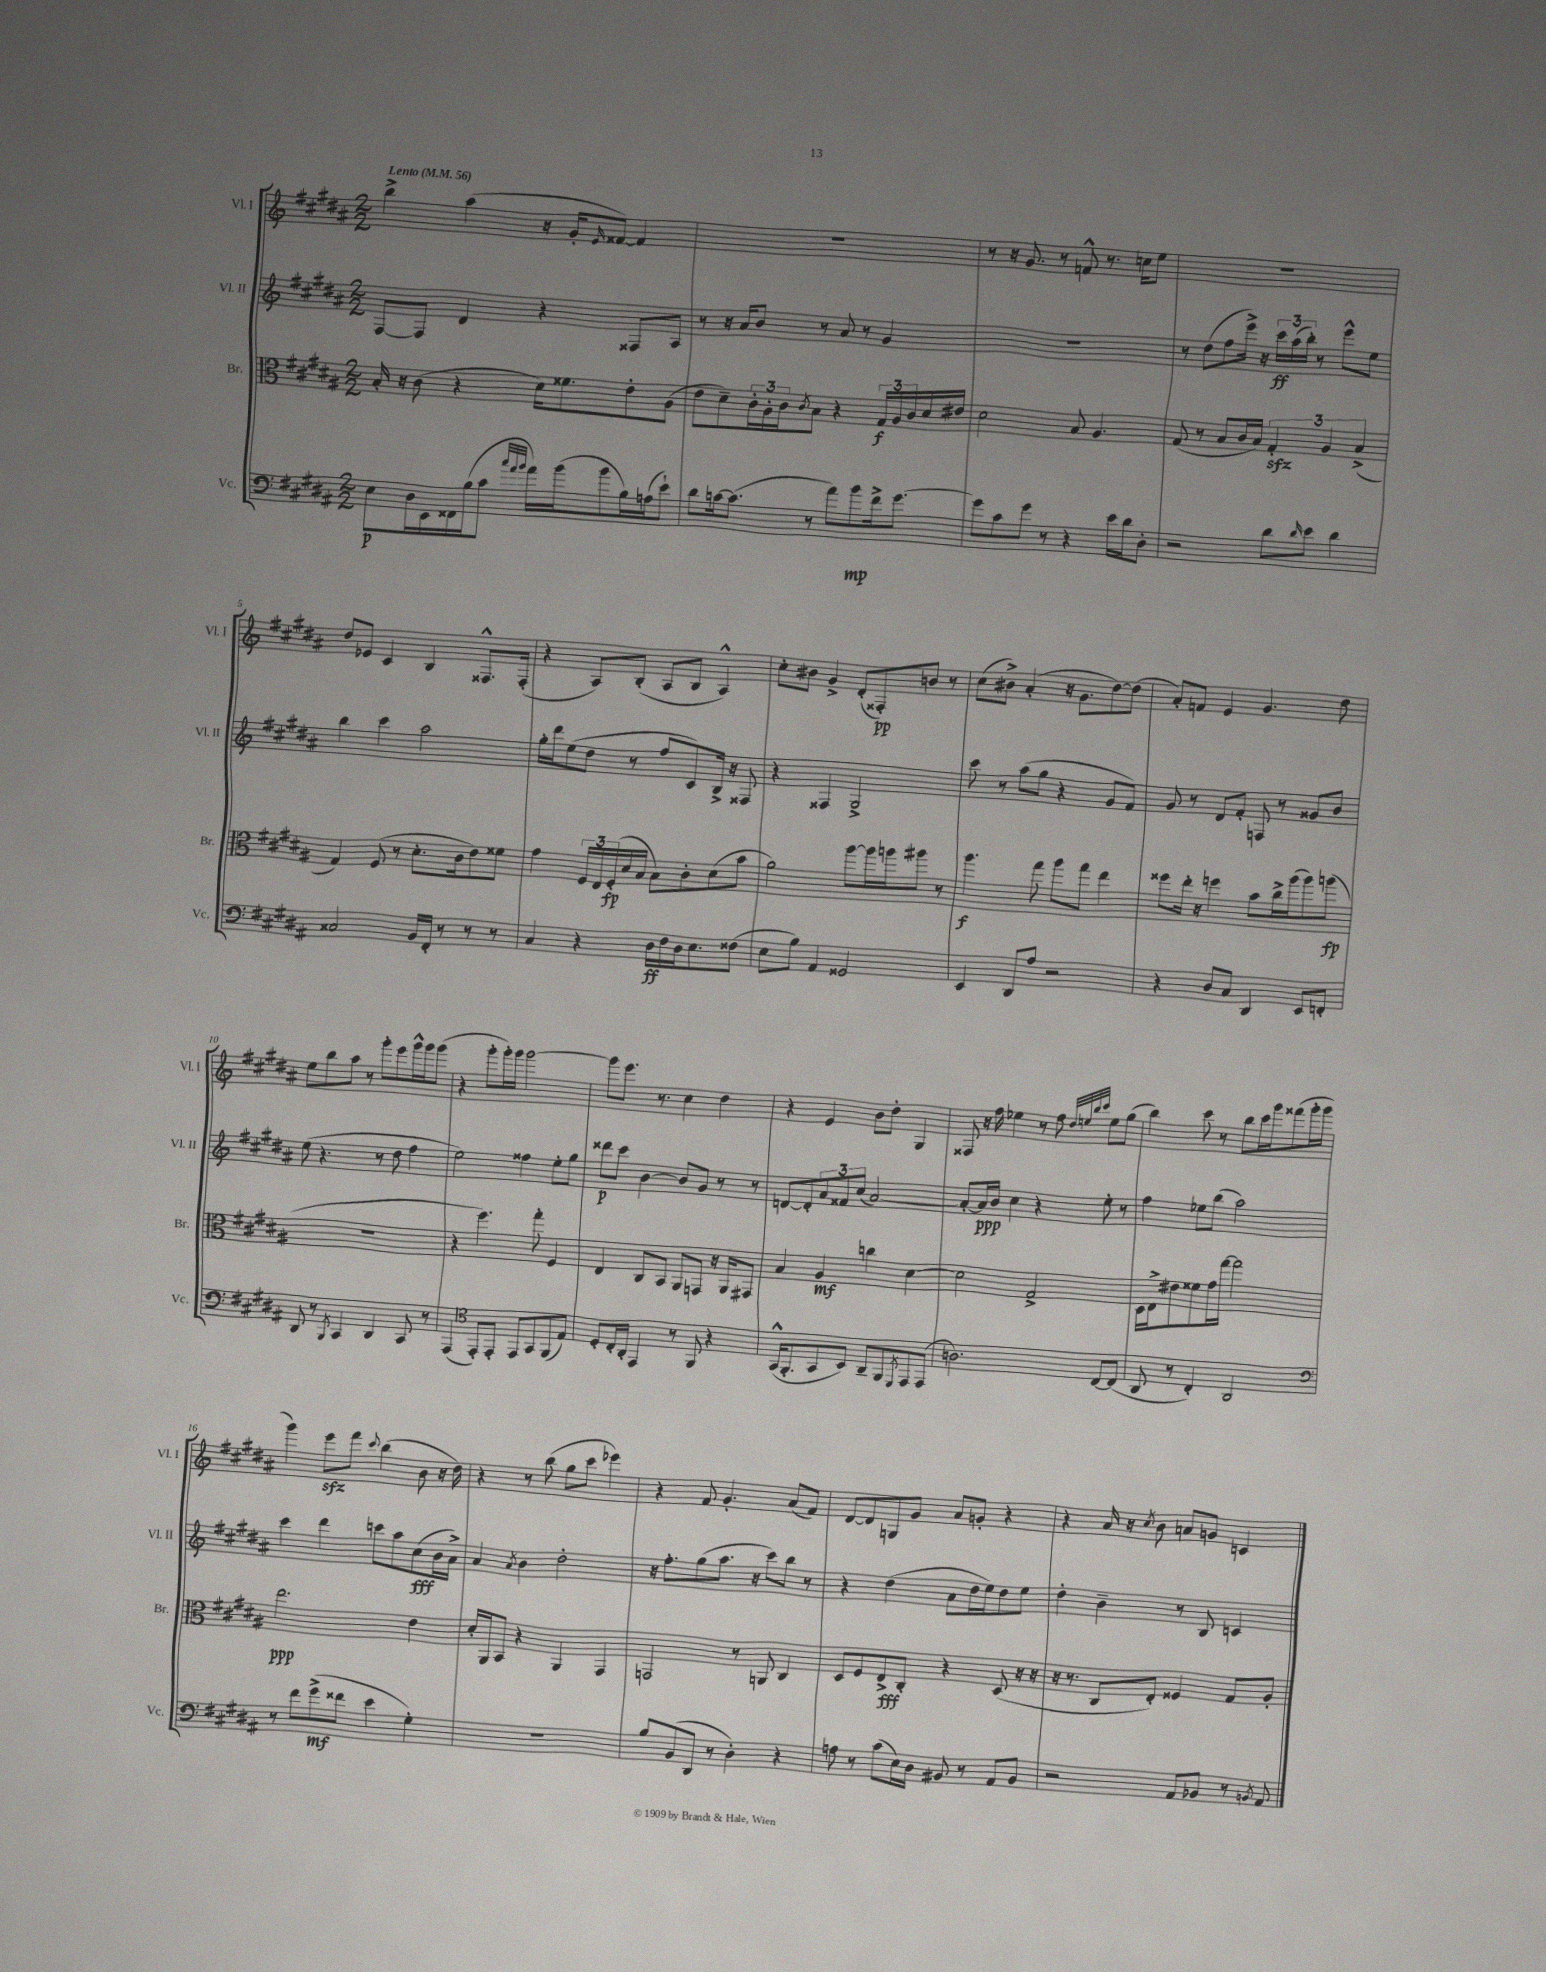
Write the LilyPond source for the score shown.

<<
\new StaffGroup <<
\new Staff = "s0" \with { instrumentName = "Vl. I" shortInstrumentName = "Vl. I" } {
    \clef treble \key b \major \numericTimeSignature \time 2/2 \tempo "Lento" 4 = 56
    b''4-> ais''4( r16 gis'16-. \grace { e'16 } fisis'8~) fisis'4 |
    R1 |
    r8 r16 gis'8. r8 f'8-^ r8. c''16 e''8 |
    R1 |
    dis''8 ees'8 cis'4 b4 fisis8.-^ fisis16-.( |
    r4 ais8) b8-.( ais8 b8 ais4-^) |
    cis''8-. bis'8 gis'4-> dis'8-.( fisis8-.\pp) b'8 r8 |
    cis''8( bis'8->) ais'4-.( r16 gis'8. dis''8~) dis''8( |
    ais'8-.) f'8 e'4 gis'4. dis''8 |
    e''8 b''8 ais''8 r8 gis'''8-. e'''8 gis'''16-^ gis'''16 gis'''8( |
    r4 gis'''8-. gis'''16-.) gis'''16 gis'''2~ |
    gis'''8 e'''8. r8. cis''4 dis''4 |
    r4 e'4 b'8 dis''8-. gis4 |
    fisis8 r16 fis''16 ees''4 r8 fis''8 \grace { dis''32 e''32 b''32 cis'''32 } e''8 gis''8( |
    b''4) cis'''8 r8 b''8 cis'''16 gis'''16 fisis'''8( gis'''16-. gis'''16 |
    gis'''4) e'''8\sfz fis'''8 \appoggiatura { cis'''8 } b''4( b'8 r16 dis''16) |
    r4 r8 b''8( gis''8 cis'''8 ees'''4) |
    r4 fis'8 gis'4.-. ais'8( fis'8) |
    dis'8~ dis'8 g8 gis'8 ais'8 g'8-. r4 |
    r4 ais'16 r16 \acciaccatura { cis''8 } b'8 a'8 g'8 c'4 \bar "|." |
}
\new Staff = "s1" \with { instrumentName = "Vl. II" shortInstrumentName = "Vl. II" } {
    \clef treble \key b \major \numericTimeSignature \time 2/2
    fis8~ fis8 dis'4 r4 fisis8 ais8 |
    r8 r16 ais'16 b'8 r8 ais'8 r8 gis'4 |
    R1 |
    r8 dis''8( fis''8 e'''16->) r16 \tuplet 3/2 { cis'''16\ff ais''16( b''16-.) } r8 e'''8-^ e''8 |
    b''4 cis'''4 ais''2 |
    gis''16-. dis'''16 e''8( dis''8 r8 fis''8 cis'8) b16-> r16 fisis8 |
    r4 fisis4 gis2-> |
    cis'''8 r8 ais''8( gis''8 r4 gis'8 fis'8) |
    gis'8 r8 dis'8 fis'8-. f8 r8 gisis'8 b'8 |
    e''8( r4. r8 dis''8 fis''4 |
    e''2) fisis''4 e''8-. gis''8 |
    disis'''8\p cis'''8 b'4~ b'8 gis'8 r8 r8 |
    d'8~ d'8-. \tuplet 3/2 { ais'8 fisis'8 cis''8( } ais'2~) |
    ais'8~-. ais'16\ppp b'16 cis''4 r4 e''8-. r8 |
    fis''4 ees''8 b''8( ais''2) |
    cis'''4 dis'''4 c'''8 ais''8 cis''8\fff( b'16 ais'16->) |
    ais'4 \acciaccatura { ais'8 } b'4 dis''2-. |
    r16 fis''8.-. gis''8( ais''8. r16 cis'''8) b''8 r8 |
    r4 dis''4( ais'8 dis''16 e''16) dis''8 e''8 |
    dis''4-. b'4-- r8 b8 c'4 \bar "|." |
}
\new Staff = "s2" \with { instrumentName = "Br." shortInstrumentName = "Br." } {
    \clef alto \key b \major \numericTimeSignature \time 2/2
    b16-. r16 cis'8( r4 dis'16) fisis'8. e'8-. ais8( |
    e'8 dis'8--) \tuplet 3/2 { cis'16-. ais16-. cis'16 } \acciaccatura { cis'8 } b8 r4 \tuplet 3/2 { gis16\f ais16 cis'16 } dis'16 eis'16 |
    dis'2 b8 ais4. |
    gis8( r8 b8 cis'16 b16) \tuplet 3/2 { gis4-.\sfz ais4 b4->( } |
    gis4) fis8( r8 dis'8.-. cis'16 e'8) fisis'8 |
    gis'4 \tuplet 3/2 { fis16 e16 fis16-.\fp( } dis'16 b16 b8) cis'8-. dis'8( b'8 |
    ais'2) ais''8~ ais''16 a''16 ais''8 r8 |
    ais''4.\f gis''8 ais''8 gis''8 e''4 |
    fisis''8 e''16-. r16 f''4 b'8 cis''16-> ais''16( ais''8) a''8\fp( |
    R1 |
    r4 fis''4.) gis''8-. fis4 |
    e4 cis8 b,8 ais,8 g,8 r16 ais,16 gis,8 |
    b4 ais4\mf c''4 dis'4~ |
    dis'2 gis2-> |
    dis16 e16-> eis'8 fisis'8 gis'16 gis''16~ gis''2 |
    e''2.\ppp e'4 |
    dis'16-. ais,16 b,8 r4 ais,4 gis,4 |
    g,2 r8 a,8 cis4 |
    dis8 fis8 e8->\fff cis8-. r4 dis8( r16 r16 |
    r16 r8. cis8 e8-.) fisis4 gis8 ais8-. \bar "|." |
}
\new Staff = "s3" \with { instrumentName = "Vc." shortInstrumentName = "Vc." } {
    \clef bass \key b \major \numericTimeSignature \time 2/2
    e8\p dis16 e,16 fisis,16 b16( cis'8 \grace { cis''32 ais'32 b'32 } ais'16) b'16( b'8 b16) a16( e'8-!) |
    dis'8 c'16~ c'8.( r8 ais'8) b'8\mp fis'16-> gis'8.~ |
    gis'8 cis'8 gis'8 r8 r4 e'16 dis'16 dis8-. |
    r2 dis'8 \grace { dis'16 } e'8 dis'4 |
    cisis2 b,16 fis,16-. r8 r8 r8 |
    cis4 r4 dis16\ff fis16 dis16 e8. fisis8( |
    e8 b8) ais,4 gisis,2 |
    e,4 dis,8 ais8 r2 |
    r4 dis8 cis8 dis,4 e,8 f,8-. |
    dis,8 r8 \acciaccatura { b,,8 } cis,4 dis,4 cis,8 r8 |
    ais,,4( \clef tenor e,8-.) e,8-. e,8 gis,8 fis,8( e8) |
    dis8-. cis16-. ais,16-. e,4 r8 fis,8 r4 |
    gis,16-^( fis,8.-. gis,8 b,8) ais,8-- fis,8 \acciaccatura { dis,8 } e,8 e,8( |
    a2.) cis8~ cis8( |
    ais,8 r8 cis4-.) ais,2 |
    \clef bass r8 fis'8 gis'8->\mf( fisis'8 e'4 gis4-.) |
    R1 |
    b8 b,8( dis,8 r8 dis4-.) r4 |
    a8 r8 cis'8( e16) dis16 bis,8 r8 ais,8 bis,8 |
    r2 ais,8 bes,8 r8 \acciaccatura { b,8 } ais,8 \bar "|." |
}
>>
>>
